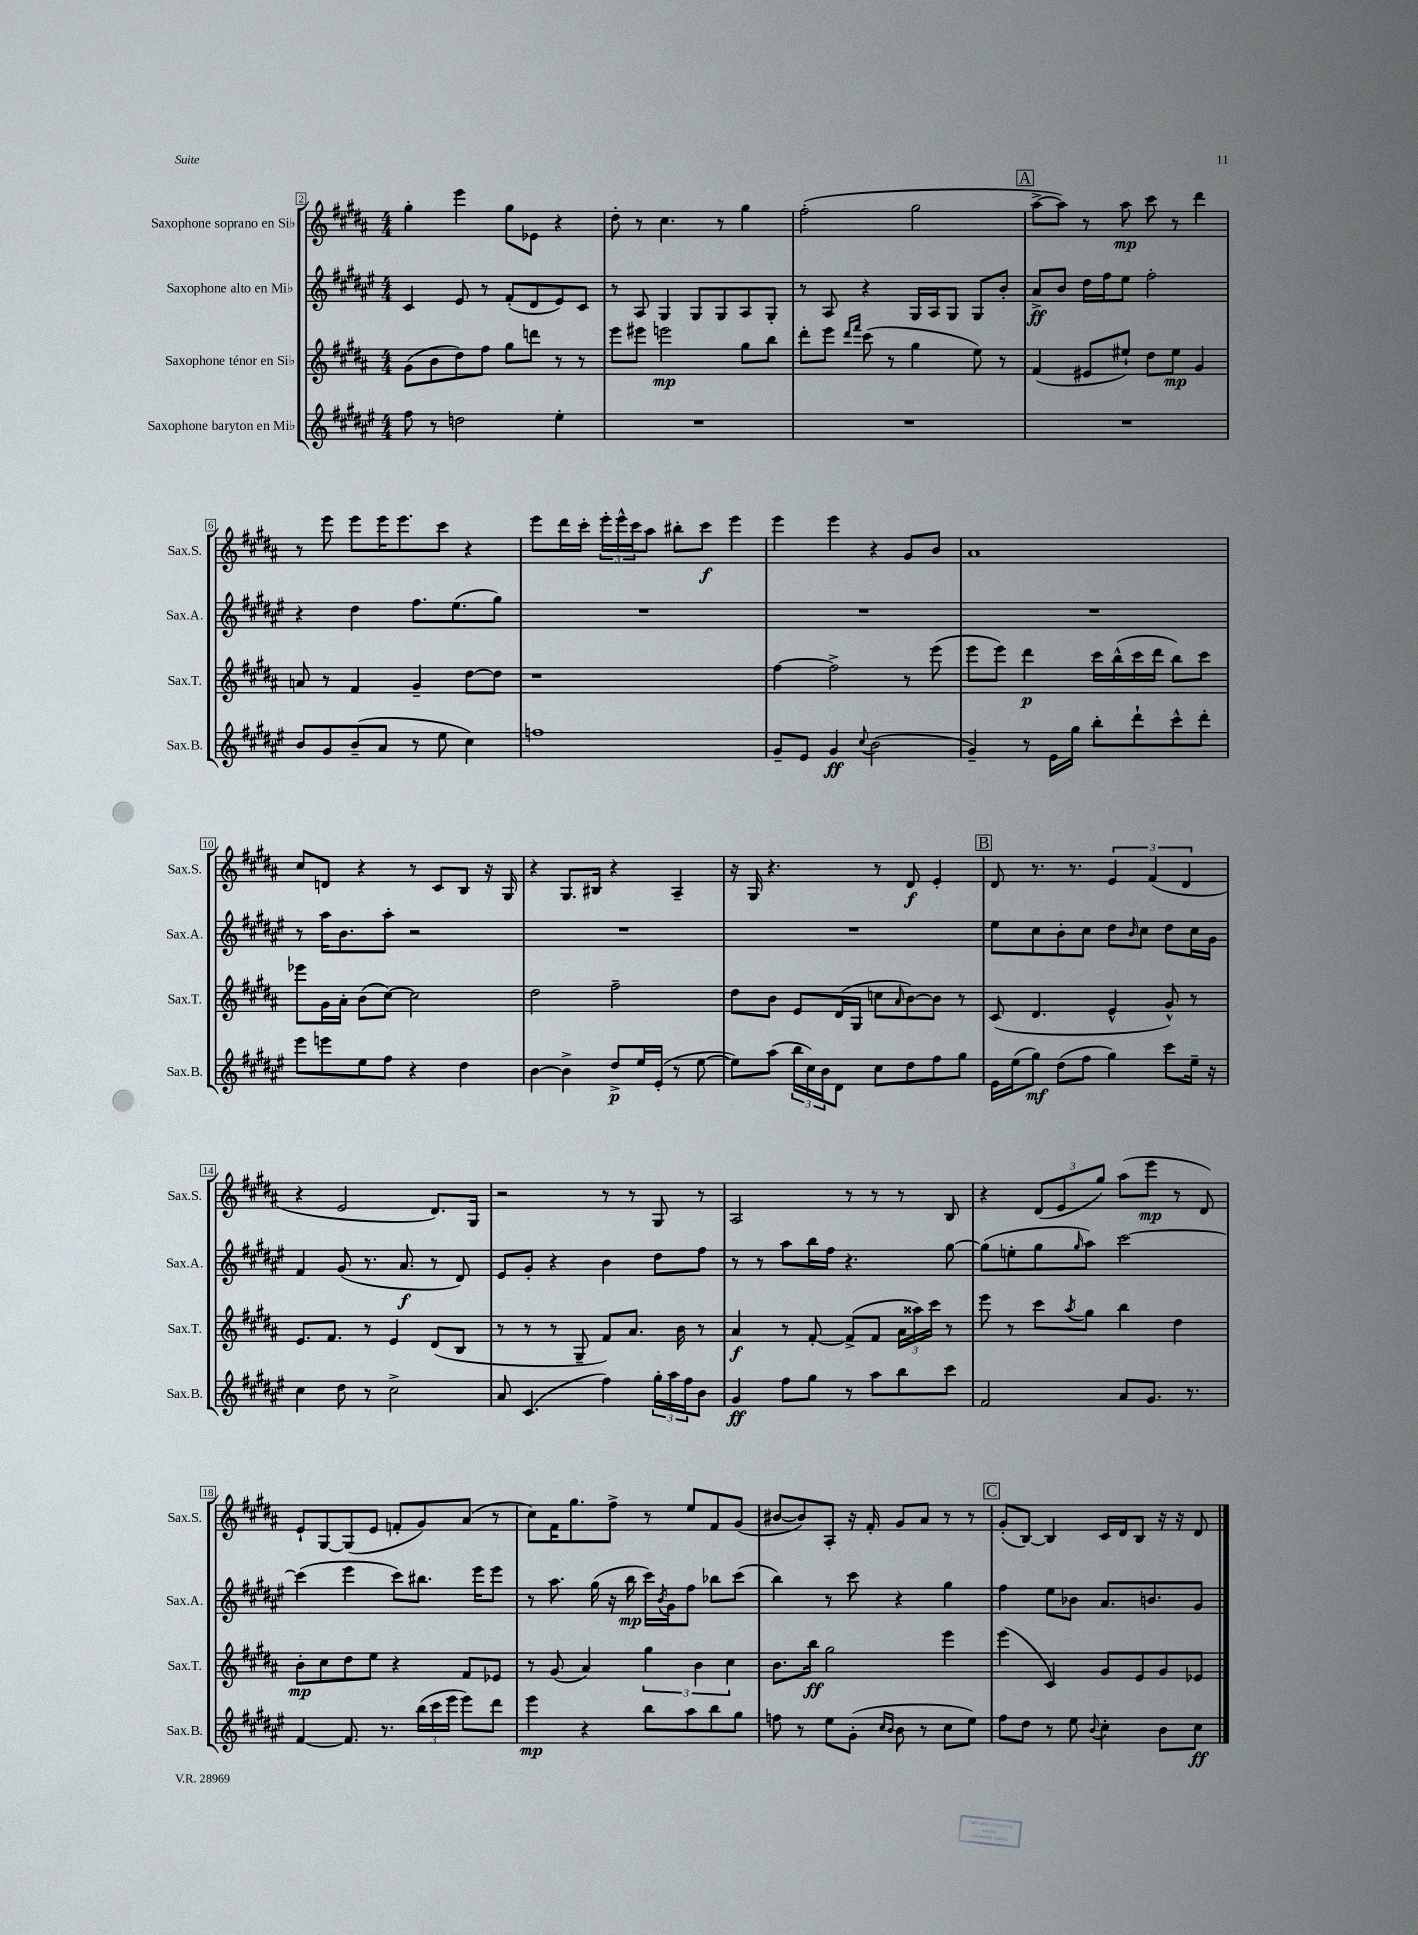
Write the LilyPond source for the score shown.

<<
\new StaffGroup <<
\new Staff = "s0" \with { instrumentName = "Saxophone soprano en Sib" shortInstrumentName = "Sax.S." } {
    \clef treble \key b \major \numericTimeSignature \time 4/4
    gis''4-. e'''4 gis''8 ees'8 r4 |
    dis''8-. r8 cis''4. r8 gis''4 |
    fis''2-.( gis''2 |
    \mark \markup { \box "A" } ais''8~-> ais''8) r8 ais''8\mp cis'''8 r8 dis'''4 |
    r8 e'''8 e'''8 e'''16 e'''8. cis'''8 r4 |
    e'''8 dis'''16 cis'''16-. \tuplet 3/2 { e'''16-. e'''16-^ cis'''16 } ais''8 bis''8-. cis'''8\f e'''4 |
    e'''4 e'''4 r4 gis'8 b'8 |
    ais'1 |
    cis''8 d'8 r4 r8 cis'8 b8 r16 gis16 |
    r4 gis8. bis16 r4 ais4-- |
    r16 gis16 r4. r8 dis'8\f e'4-. |
    \mark \markup { \box "B" } dis'8 r8. r8. \tuplet 3/2 { e'4 fis'4( dis'4 } |
    r4 e'2 dis'8.) gis16 |
    r2 r8 r8 gis8 r8 |
    ais2 r8 r8 r8 b8 |
    r4 \tuplet 3/2 { dis'8( e'8 gis''8) } ais''8( e'''8\mp r8 dis'8) |
    e'8-! gis8~ gis8( e'8 f'8-. gis'8) ais'8( r8 |
    cis''8) fis'16 gis''8. fis''8-> r8 e''8 fis'8 gis'8( |
    bis'8~ bis'8) ais8-. r16 fis'16-. gis'8 ais'8 r8 r8 |
    \mark \markup { \box "C" } gis'8-.( b8~) b4 cis'16 dis'16 b8 r16 r16 dis'8 \bar "|." |
}
\new Staff = "s1" \with { instrumentName = "Saxophone alto en Mib" shortInstrumentName = "Sax.A." } {
    \clef treble \key fis \major \numericTimeSignature \time 4/4
    cis'4 eis'8 r8 fis'8-.( dis'8 eis'8) cis'8 |
    r8 ais8 gis4 gis8 gis8 ais8 gis8-. |
    r8 ais8 r4 gis16 ais16 gis8 gis8 b'8-. |
    \mark \markup { \box "A" } ais'8->\ff b'8 dis''16 fis''16 eis''8 fis''2-. |
    r4 dis''4 fis''8. eis''8.( gis''8) |
    R1 |
    R1 |
    R1 |
    r8 ais''16 b'8. ais''8-. r2 |
    R1 |
    R1 |
    \mark \markup { \box "B" } eis''8 cis''8 b'8-. cis''8 dis''8 \grace { b'16 } cis''8 dis''8 cis''16 gis'16 |
    fis'4 gis'8( r8. ais'8.\f r8 dis'8) |
    eis'8 gis'8-. r4 b'4 dis''8 fis''8 |
    r8 r8 ais''8 b''16 fis''16 r4. gis''8~ |
    gis''8( e''8-. gis''8 \grace { gis''16 } ais''8) cis'''2~ |
    cis'''4( eis'''4 cis'''8) bis''8. eis'''16 eis'''8 |
    r8 ais''8. gis''16( r16 b''16\mp cis'''16) \acciaccatura { b'8 } gis'16 fis''8 bes''8 cis'''8( |
    b''4) r8 cis'''8 r4 gis''4 |
    \mark \markup { \box "C" } fis''4 eis''8 bes'8 ais'8. b'8. gis'8 \bar "|." |
}
\new Staff = "s2" \with { instrumentName = "Saxophone ténor en Sib" shortInstrumentName = "Sax.T." } {
    \clef treble \key b \major \numericTimeSignature \time 4/4
    gis'8( b'8 dis''8) fis''8 gis''8 d'''8 r8 r8 |
    e'''8 eis'''8 e'''2\mp gis''8 b''8 |
    dis'''8-. e'''8 \grace { dis'''16 fis'''16 } cis'''8( r8 gis''4 e''8) r8 |
    \mark \markup { \box "A" } fis'4( eis'8 eis''8-!) dis''8 eis''8\mp gis'4 |
    a'8 r8 fis'4 gis'4-- dis''8~ dis''8 |
    r1 |
    fis''4~ fis''2-> r8 e'''8( |
    e'''8 e'''8) dis'''4\p cis'''16 b''16-^( cis'''16 dis'''16 b''8) cis'''8 |
    ees'''8 gis'16 ais'16-. b'8( cis''8~) cis''2 |
    dis''2 fis''2-- |
    dis''8 b'8 e'8 dis'16( gis16 c''8 \grace { ais'16 } b'8~) b'8 r8 |
    \mark \markup { \box "B" } cis'8( dis'4. e'4-^ gis'8-^) r8 |
    e'8. fis'8. r8 e'4 dis'8( b8 |
    r8 r8 r8 gis8-- fis'8) ais'8. b'16 r8 |
    ais'4\f r8 fis'8~-. fis'8->( fis'8 \tuplet 3/2 { ais'16 aisis''16) cis'''16 } r8 |
    e'''8 r8 cis'''8 \acciaccatura { ais''8 } gis''8 b''4 dis''4 |
    b'8-.\mp cis''8 dis''8 e''8 r4 fis'8 ees'8 |
    r8 gis'8( ais'4) \tuplet 3/2 { gis''4 b'4 cis''4 } |
    b'8. b''16\ff gis''2 e'''4 |
    \mark \markup { \box "C" } e'''4( cis'4) gis'8 e'8 gis'8 ees'8 \bar "|." |
}
\new Staff = "s3" \with { instrumentName = "Saxophone baryton en Mib" shortInstrumentName = "Sax.B." } {
    \clef treble \key fis \major \numericTimeSignature \time 4/4
    fis''8 r8 d''2 eis''4-. |
    R1 |
    R1 |
    \mark \markup { \box "A" } R1 |
    b'8 gis'8 b'8--( ais'8 r8 eis''8 cis''4) |
    f''1 |
    gis'8-- eis'8 gis'4\ff \appoggiatura { cis''8 } b'2( |
    gis'4--) r8 eis'16 gis''16 b''8-. dis'''8-! cis'''8-^ dis'''8-. |
    eis'''8 e'''8 eis''8 fis''8 r4 dis''4 |
    b'4~ b'4-> dis''8->\p eis''16 eis'16-.( r8 eis''8~ |
    eis''8) ais''8( \tuplet 3/2 { b''16 cis''16) b'16 } dis'8 cis''8 dis''8 fis''8 gis''8 |
    \mark \markup { \box "B" } eis'16 eis''16( gis''8\mf) dis''8( fis''8 gis''4) cis'''8 eis''16-- r16 |
    cis''4 dis''8 r8 cis''2-> |
    ais'8 cis'4.( fis''4) \tuplet 3/2 { gis''16-. ais''16 fis''16 } b'8 |
    gis'4\ff fis''8 gis''8 r8 ais''8 b''8 cis'''8 |
    fis'2 ais'8 gis'8. r8. |
    fis'4~ fis'8. r8. \tuplet 3/2 { b''16( cis'''16 eis'''16 } eis'''8) dis'''8 |
    eis'''4\mp r4 b''8 ais''8 b''8 gis''8 |
    f''8 r8 eis''8 gis'8-.( \grace { cis''16 b'16 } b'8 r8 cis''8 eis''8) |
    \mark \markup { \box "C" } fis''8 dis''8 r8 eis''8 \appoggiatura { b'8 } cis''4-. b'8 cis''8\ff \bar "|." |
}
>>
>>
\layout { \context { \Score currentBarNumber = #2 \override BarNumber.stencil = #(make-stencil-boxer 0.1 0.3 ly:text-interface::print) } }
